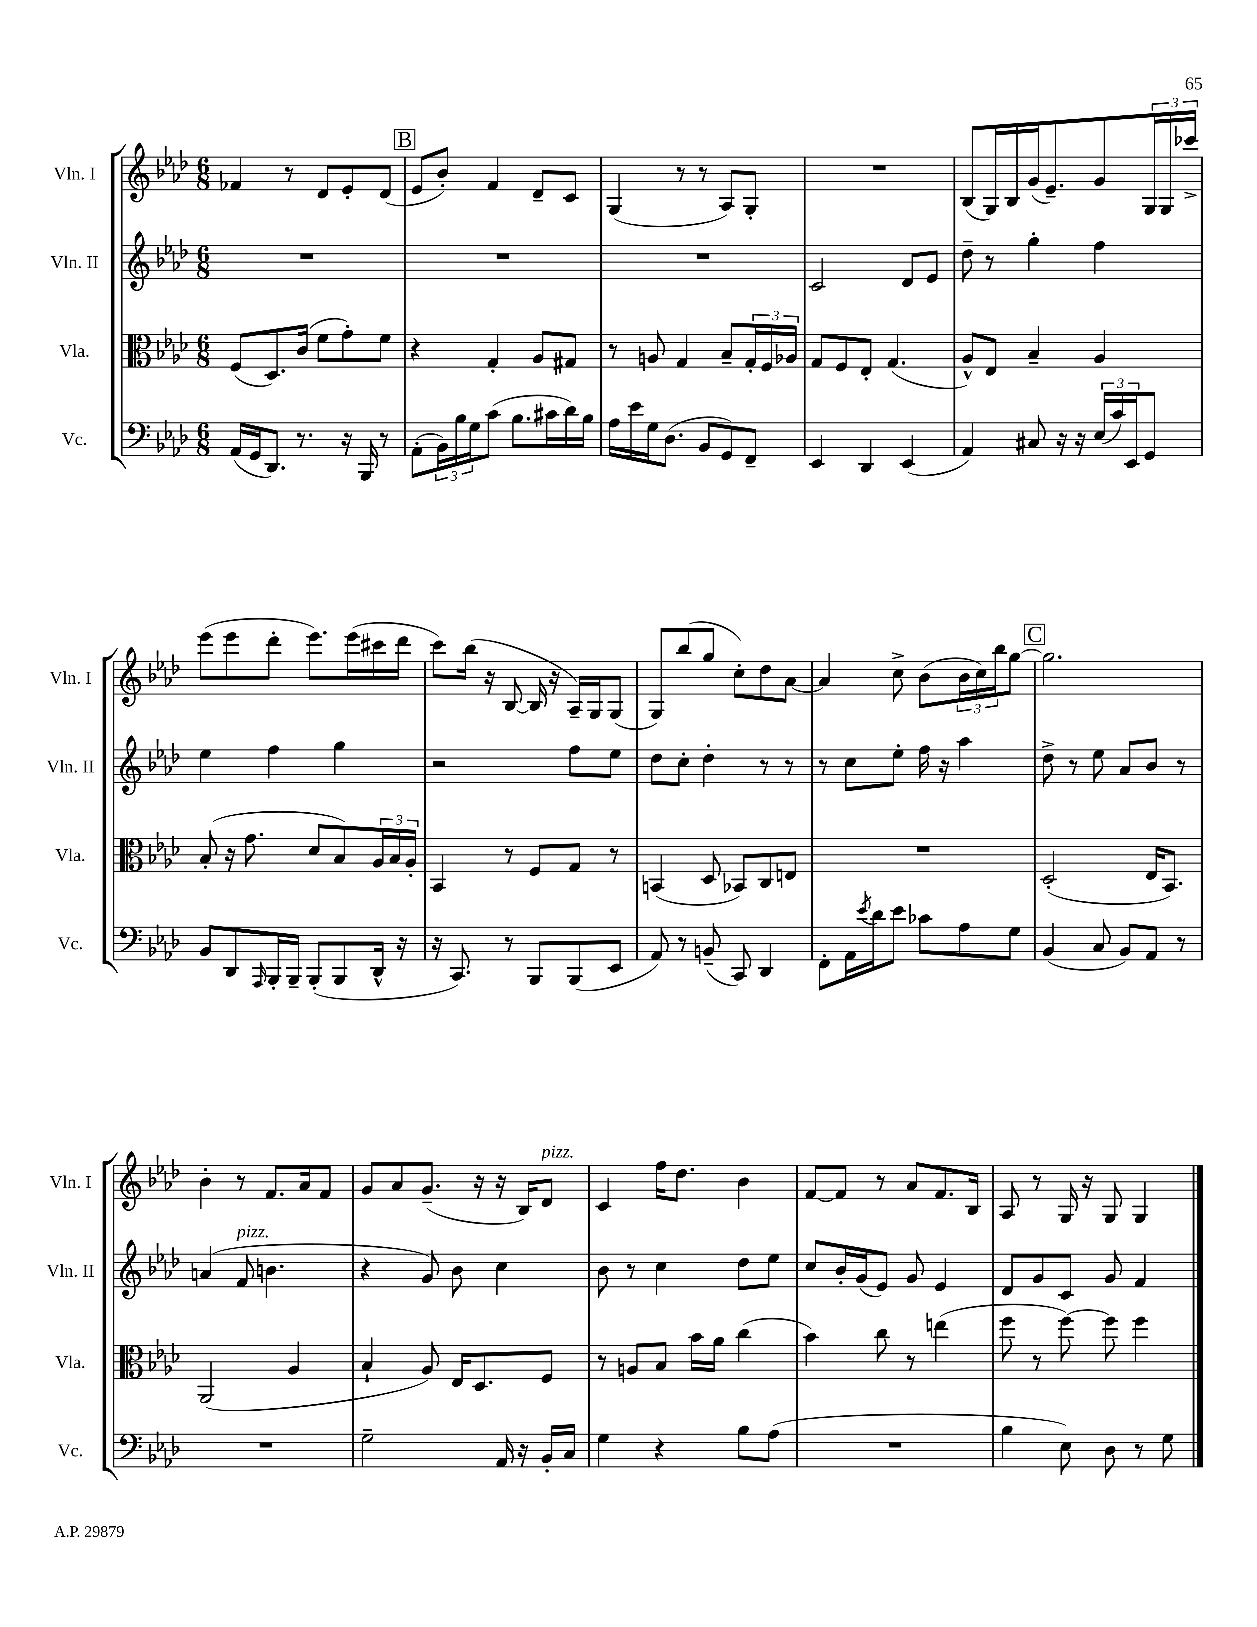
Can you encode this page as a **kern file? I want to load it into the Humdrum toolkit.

**kern	**kern	**kern	**kern
*staff4	*staff3	*staff2	*staff1
*clefF4	*clefC3	*clefG2	*clefG2
*k[b-e-a-d-]	*k[b-e-a-d-]	*k[b-e-a-d-]	*k[b-e-a-d-]
*M6/8	*M6/8	*M6/8	*M6/8
(16AA-/LL	(8F/L	2.r	4f-/
16GG/J	.	.	.
8.DD-/J)	8.D-/)	.	.
.	.	.	8r
8.r	(16c/Jk	.	.
.	8f\L	.	8d-/L
16r	8g'\)	.	8e-'/
16BBB-/	.	.	.
8r	8f\J	.	(8d-/J
=	=	=	=
(8AA-'\L	4r	2.r	8e-/L
24BB-\L)	.	.	8b-'/J)
24B-\	.	.	.
24G\J	.	.	.
(8c\J	4G'/	.	4f/
8.B-\L	.	.	.
.	8A-/L	.	8d-~/L
16c#\L	.	.	.
16d-\)	8G#/J	.	8c/J
16B-\JJ	.	.	.
=	=	=	=
16A-\LL	8r	2.r	(4G/
16e-\	.	.	.
16G\J	8A/	.	.
(8.D-\J	.	.	.
.	4G/	.	8r
8BB-/L	.	.	8r
8GG/)	8B-~/L	.	8A-/L)
8FF~/J	24G'/L	.	8G'/J
.	24F/	.	.
.	24A-/JJ	.	.
=	=	=	=
4EE-/	8G/L	2c/	2.r
.	8F/	.	.
4DD-/	8E-'/J	.	.
.	(4.G/	.	.
(4EE-/	.	8d-/L	.
.	.	8e-/J	.
=	=	=	=
4AA-/)	8A-^^/L)	8dd-~\	(8B-/L
.	8E-/J	8r	16G/L)
.	.	.	16B-/
8C#/	4B-~/	4gg'\	(16g/J
.	.	.	8.e-~/)
16r	.	.	.
16r	.	.	.
(24E-/LL	4A-/	4ff\	8g/
24c/)	.	.	.
24EE-/J	.	.	.
8GG/J	.	.	24G/L
.	.	.	24G/
.	.	.	24ccc-^/JJ
=	=	=	=
8BB-/L	(8B-'/	4ee-\	(8eee-\L
8DD-/	16r	.	8eee-\
.	8.g\	.	.
16qqAAA-/	.	.	.
16BBB-'/L	.	4ff\	8ddd-'\J
16BBB-~/JJ	.	.	.
(8BBB-'/L	8d-/L	.	8.eee-\L)
8BBB-/	8B-/)	4gg\	.
.	.	.	(16eee-\L
16DD-^^/Jk	24A-/L	.	16ccc#\
.	24B-/	.	.
16r	.	.	16ddd-\JJ
.	24A-'/JJ	.	.
=	=	=	=
16r	4BB-/	2r	8ccc\L)
8.CC/)	.	.	.
.	.	.	(16bb-\Jk
.	.	.	16r
8r	8r	.	[8B-/
8BBB-/L	8F/L	.	16B-/]
.	.	.	16r
(8BBB-/	8G/J	8ff\L	16A-~/LL)
.	.	.	16G/J
8EE-/J	8r	8ee-\J	(8G/J
=	=	=	=
8AA-/)	(4BB/	8dd-\L	8G/L)
8r	.	8cc'\J	(8bb-/
(8BB~/	8D-/	4dd-'\	8gg/J
8CC/)	8BB-/L)	.	8cc'\L)
4DD-/	8C/	8r	8dd-\
.	8E/J	8r	[8a-\J
=	=	=	=
8FF'\L	2.r	8r	4a-/]
16AA-\L	.	8cc\L	.
8qe-/	.	.	.
16d-\J	.	.	.
8e-\J	.	8ee-'\J	8cc^\
8c-\L	.	16ff\	(8b-\L
.	.	16r	.
8A-\	.	4aa-\	24b-\L
.	.	.	24cc\)
.	.	.	24bb-\J
8G\J	.	.	[8gg\J
=	=	=	=
(4BB-/	(2D-'/	8dd-^\	2.gg\]
.	.	8r	.
8C/	.	8ee-\	.
8BB-/L)	.	8a-/L	.
8AA-/J	16E-/LK	8b-/J	.
.	8.BB-/J)	.	.
8r	.	8r	.
=	=	=	=
2.r	(2AA-/	(4a/	4b-'\
.	.	8f/	8r
.	.	4.b\	8.f/L
.	4A-/	.	.
.	.	.	16a-/k
.	.	.	8f/J
=	=	=	=
2G~\	4B-`/	4r	8g/L
.	.	.	8a-/
.	8A-/)	8g/)	(8.g~/J
.	16E-/LK	8b-\	.
.	8.D-/	.	16r
16AA-/	.	4cc\	16r
16r	.	.	16B-/LK)
16BB-'/LL	8F/J	.	8d-/J
16C/JJ	.	.	.
=	=	=	=
4G\	8r	8b-\	4c/
.	8A/L	8r	.
4r	8B-/J	4cc\	16ff\LK
.	.	.	8.dd-\J
.	16b-\LL	.	.
.	16a-\JJ	.	.
8B-\L	(4cc\	8dd-\L	4b-\
(8A-\J	.	8ee-\J	.
=	=	=	=
2.r	4b-\)	8cc/L	[8f/L
.	.	16b-'/L	8f/]J
.	.	(16g/J	.
.	8cc\	8e-/J)	8r
.	8r	8g/	8a-/L
.	(4ee\	4e-/	8.f/
.	.	.	16B-/Jk
=	=	=	=
4B-\	8ff\	8d-/L	8A-/
.	8r	8g/	8r
8E-\)	[8ff\)	8c/J	16G/
.	.	.	16r
8D-\	8ff\]	8g/	8G/
8r	4ff\	4f/	4G/
8G\	.	.	.
==	==	==	==
*-	*-	*-	*-
